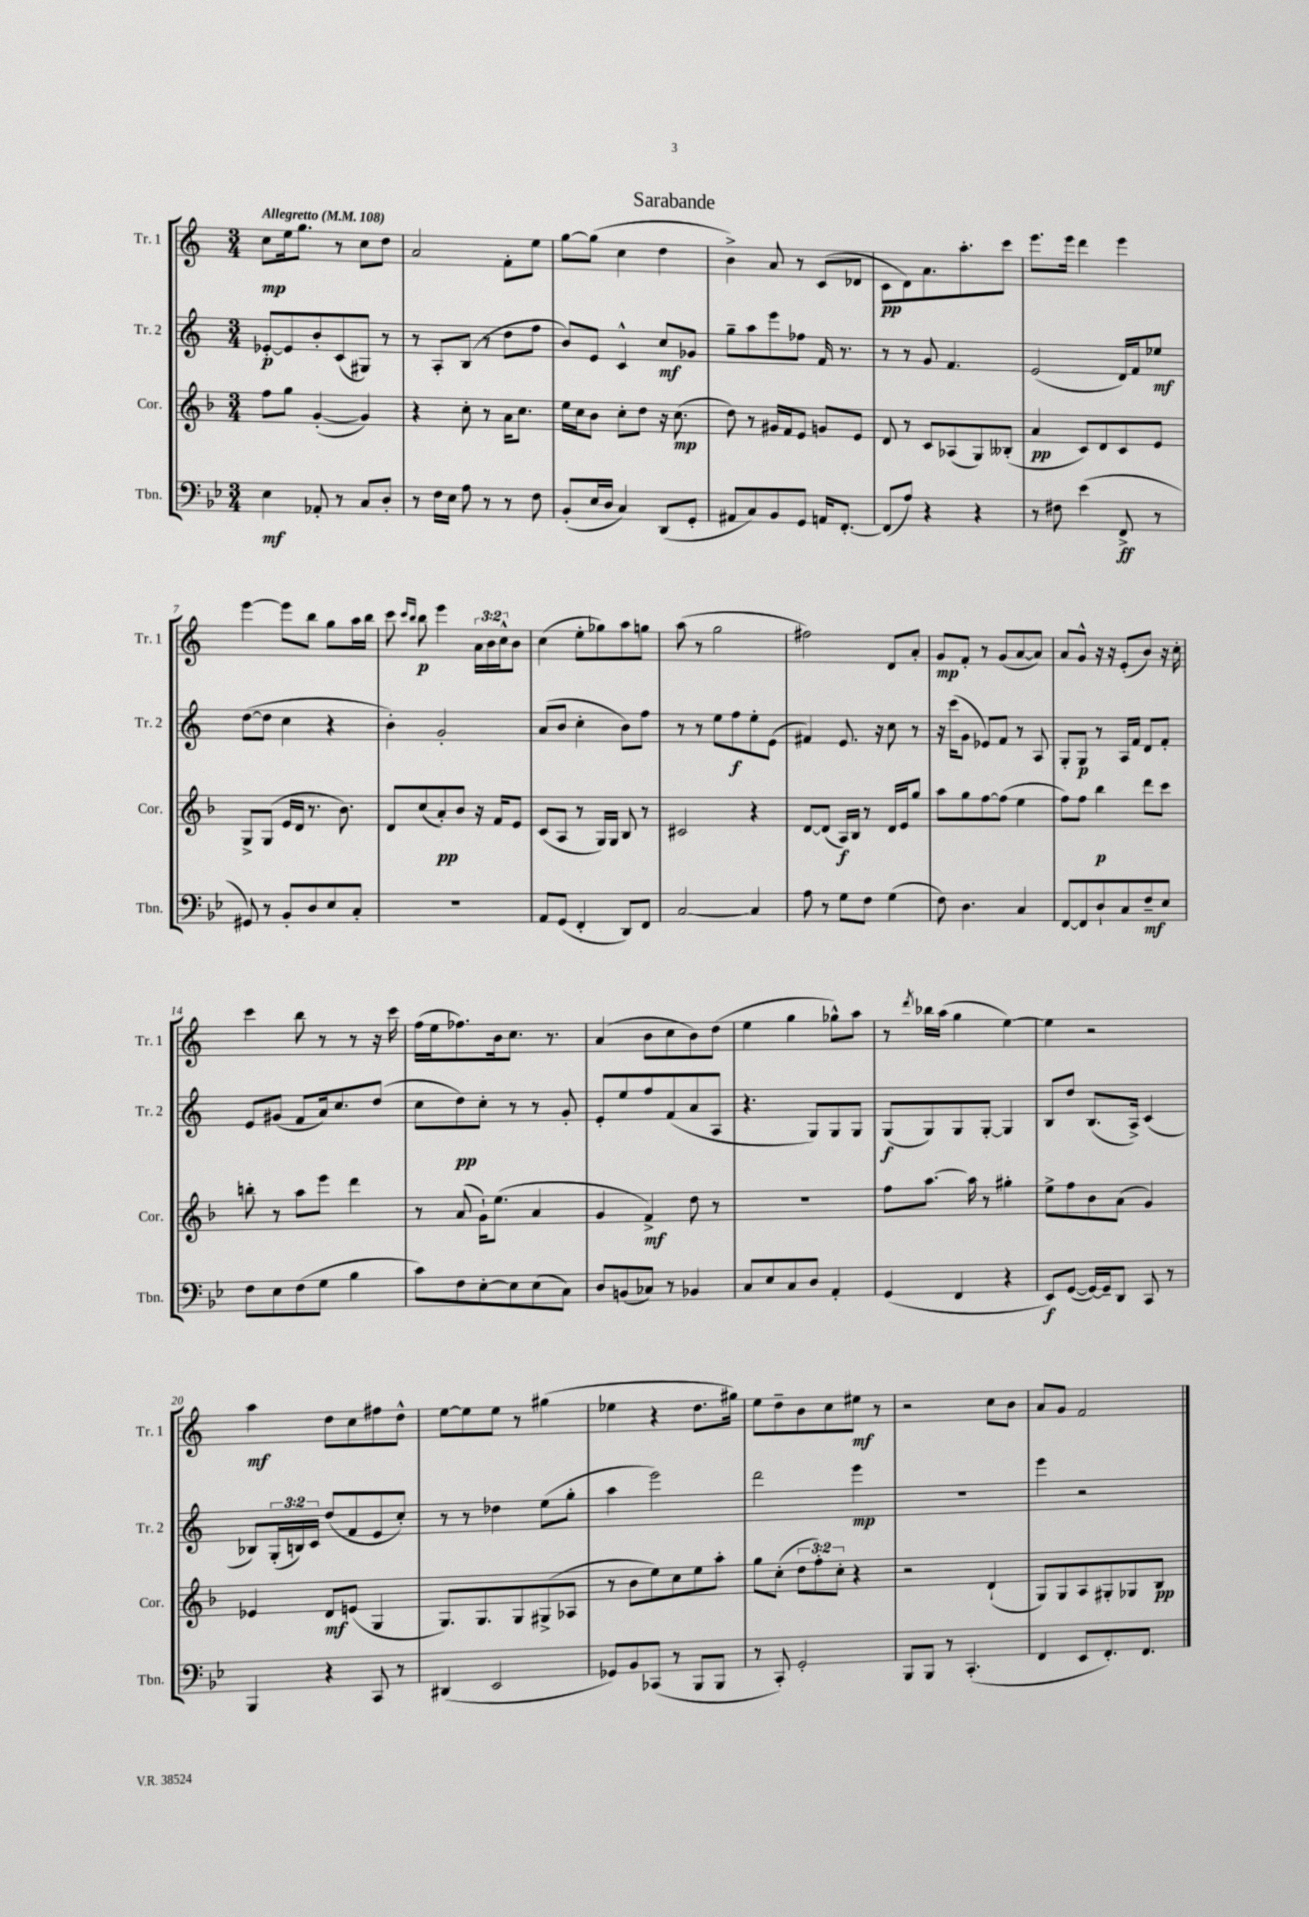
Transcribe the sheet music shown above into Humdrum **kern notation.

**kern	**kern	**kern	**kern
*staff4	*staff3	*staff2	*staff1
*clefF4	*clefG2	*clefG2	*clefG2
*k[b-e-]	*k[b-]	*k[]	*k[]
*M3/4	*M3/4	*M3/4	*M3/4
*MM108	*MM108	*MM108	*MM108
4E-	8ff	[8e-'	8cc
.	8gg	8e-]	16ee
.	.	.	8.gg
8AA-'	([4g'	8b'	.
8r	.	(8c	8r
8C	4g])	8G#)	8cc
8D'	.	8r	8dd
=	=	=	=
8r	4r	8r	2a
16F	.	8A'	.
16E-	.	.	.
8A	8cc'	(8B	.
8r	8r	8r	.
8r	16a	8dd	8f'
.	8.cc	.	.
8F	.	8ff	8ee
=	=	=	=
(8BB-'	16ee	8b)	[8gg
.	16cc	.	.
16E-	8b-	8e	(8gg]
16D	.	.	.
4C)	8cc'	4c^^	4cc
.	8dd	.	.
(8DD	16r	8cc	4dd
.	(8.cc	.	.
8GG'	.	8g-	.
=	=	=	=
8AA#	8dd)	8gg~	4b^)
8C)	8r	8aa	.
8BB-	16g#	8eee	8a
.	16f	.	.
8GG	8e	8ff-	8r
16AA	8g	16f	(8c
[8.FF'	.	8.r	.
.	8e	.	8d-
=	=	=	=
(8FF]	8d	8r	8c
8A)	8r	8r	8d)
4r	8c	8g	8.a
.	(8A-	4.f	.
.	.	.	8.aa'
4r	8G)	.	.
.	(8B--'	.	8ccc
=	=	=	=
8r	4a	(2e	8.eee
8F#	.	.	.
.	.	.	16eee
(4e-	8c)	.	4ddd
.	8d	.	.
8FF^	8c	16d)	4eee
.	.	16f	.
8r	8e	8ee-	.
=	=	=	=
8GG#)	8G^	([8dd	[4eee
8r	(8G	8dd]	.
8BB-'	16e	4cc	8eee]
.	16d	.	.
8D	8.r	.	8bb
8E-	.	4r	8gg
.	8.b-)	.	.
8C'	.	.	16aa
.	.	.	16bb
=	=	=	=
2.r	8d	4b')	8ccc
.	.	.	16qqccc
.	.	.	16qqbb
.	(8cc	.	8bb
.	8a')	2g'	4eee
.	8b-	.	.
.	16r	.	24a
.	.	.	24b
.	16f	.	.
.	.	.	24cc^^
.	8e	.	8b
=	=	=	=
8AA	(8c	(8a	(4cc
(8GG	8A	8b	.
4FF'	8r	4cc'	8ee'
.	16G)	.	8gg-)
.	16G	.	.
8DD)	8B-	8b)	8aa
8FF	8r	8ff	8gg
=	=	=	=
[2C	2c#	8r	(8aa
.	.	8r	8r
.	.	8ee	2gg
.	.	8ff	.
4C]	4r	8ee'	.
.	.	(8e	.
=	=	=	=
8A	[8d	4f#)	2ff#)
8r	(8d]	.	.
8G	16A)	8.e	.
.	16B-	.	.
8F	8r	.	.
.	.	16r	.
(4G	16d	8cc	8d
.	16e	.	.
.	8gg	8r	8a'
=	=	=	=
8F)	8aa	16r	8g
.	.	(16ccc	.
4.D	8gg	8g	8f'
.	[8ff	8e-)	8r
.	(8ff]	8f	(8g
4C	4ee	8r	[8a
.	.	8A	8a])
=	=	=	=
[8FF	8ff)	8G'	8a
8FF]	8ff	8G	8g^^
8D`	4bb-	8r	16r
.	.	.	16r
8C	.	16A	(8e'
.	.	16f	.
8F~	8ddd	8d	8b)
8E-	8ccc	8f'	16r
.	.	.	16cc'
=	=	=	=
8F	8bb'	8e	4ccc
8E-	8r	(8g#	.
(8F	8aa	8f	8bb
8G	8eee	16a)	8r
.	.	8.cc	.
4B-	4ddd	.	8r
.	.	(8dd	16r
.	.	.	16ccc
=	=	=	=
8c)	8r	8cc	(16ff
.	.	.	16ee
8F	(8a	8dd)	8.ff-)
[8E-'	16g`)	8cc'	.
.	(8.ee	.	16b
8E-]	.	8r	8.cc
(8E-	4a	8r	.
.	.	.	8.r
8C)	.	8g'	.
=	=	=	=
8D	4g	8e'	(4a
(8BB	.	8ee	.
8C-)	4f^)	8ff	8b
8r	.	(8f	8cc
4BB-	8dd	8a	8b)
.	8r	8A	(8dd
=	=	=	=
8C	2.r	4.r	4ee
8E-	.	.	.
8C	.	.	4gg
8D	.	8G)	.
4AA'	.	8G	8gg-^^)
.	.	8G	8aa
=	=	=	=
(4GG	8ff	(8G	8r
.	.	.	8qddd
.	[8.aa	8G)	16bb-
.	.	.	(16aa
4FF	.	8G	4gg
.	16aa]	.	.
.	8r	[8G'	.
4r	4gg#'	4G]	[4ee)
=	=	=	=
8EE-)	8ee^	8B	4ee]
([8GG	8ff	8dd	.
16GG_)	8b-	(8.B	2r
16GG~]	.	.	.
8DD	(8a	.	.
.	.	16A^)	.
8CC	4g)	(4c	.
8r	.	.	.
=	=	=	=
4BBB-	4e-	8B-)	4aa
.	.	(24G'	.
.	.	24B)	.
.	.	24c	.
4r	8d	(8dd	8dd
.	(8e	8f	8cc
8CC	4G	8e	8ff#
8r	.	8cc')	8dd^^
=	=	=	=
(4DD#	8.G)	8r	[8ee
.	.	8r	8ee]
.	8.G	.	.
2EE-	.	4dd-	8ee
.	8G	.	8r
.	(8G#^	(8ee	(4gg#
.	8A-	8gg'	.
=	=	=	=
8GG-)	8r	4aa	4ee-
8BB-	8b-	.	.
(8CC-	8ee)	2eee)	4r
8r	8cc	.	.
8BBB-	8ee	.	8.dd
8BBB-	8aa'	.	.
.	.	.	16gg#)
=	=	=	=
8r	8gg	2ddd	8ee
8CC')	(8cc'	.	8dd~
2GG'	12dd	.	8b
.	12ff')	.	.
.	.	.	8cc
.	12cc'	.	.
.	4r	4eee	8ee#
.	.	.	8r
=	=	=	=
8BBB-	2r	2.r	2r
8BBB-	.	.	.
8r	.	.	.
(4.CC'	.	.	.
.	(4d`	.	8cc
.	.	.	8b
=	=	=	=
4FF	8G)	4eee	8a
.	8G	.	8g
8EE-	8A	2r	2f
8.FF')	8G#'	.	.
.	8G-	.	.
8.FF	.	.	.
.	8B-	.	.
==	==	==	==
*-	*-	*-	*-
